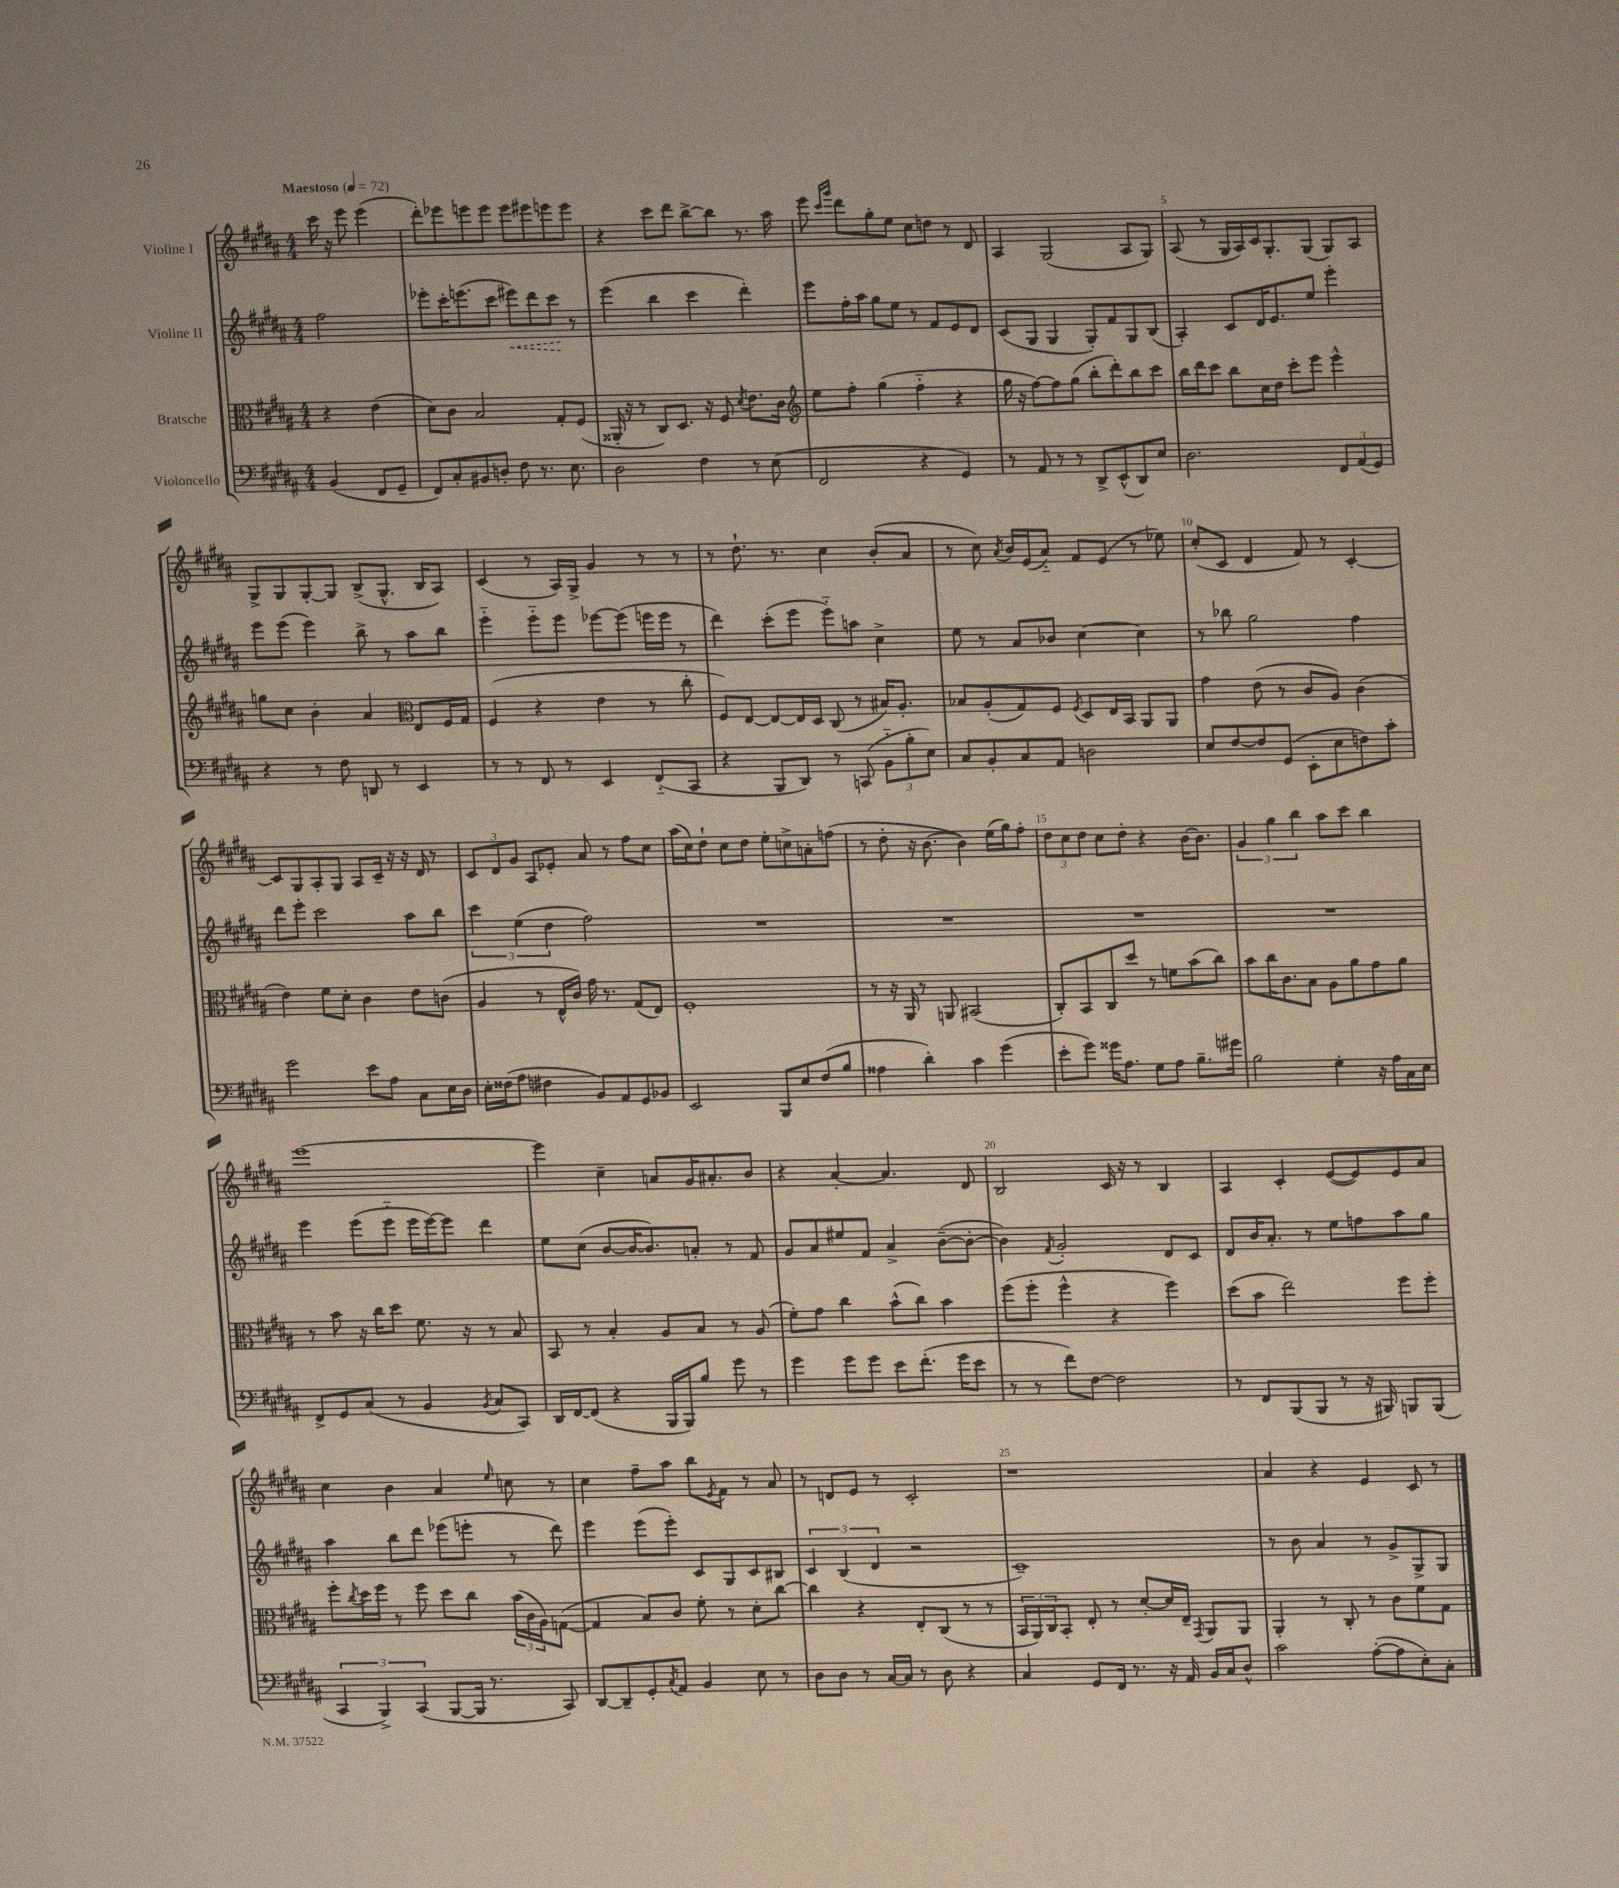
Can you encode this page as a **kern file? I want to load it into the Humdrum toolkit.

**kern	**kern	**kern	**dynam	**kern
*part4	*part3	*part2	*part2	*part1
*staff4	*staff3	*staff2	*staff2	*staff1
*I"Violoncello	*I"Bratsche	*I"Violine II	*	*I"Violine I
*clefF4	*clefC3	*clefG2	*	*clefG2
*k[f#c#g#d#a#]	*k[f#c#g#d#a#]	*k[f#c#g#d#a#]	*	*k[f#c#g#d#a#]
*M4/4	*M4/4	*M4/4	*	*M4/4
*MM72	*MM72	*MM72	*	*MM72
=	=	=	=	=
!	!	!	!	!LO:TX:a:B:t=Maestoso
(4BB/	4r	2ff#\	.	16ccc#\
.	.	.	.	16r
.	.	.	.	8eee\
8FF#/L	(4e\	.	.	(4eee\
8GG#~/J	.	.	.	.
=1	=1	=1	=1	=1
8FF#/L)	8d#\L)	8eee-X'\L	.	8ddd#'\L)
8C#'/	8c#\J	16ccc#'\K	.	8eee-X\
.	.	(8.eeen\	.	.
8BB#X/	2B/	.	.	8eeen\
8Dn'/J	.	8ccc#\J	.	8eee\J
!	!	!	!LO:HP:b	!
8F#\	.	8eee#X\L)	<	8eee\L
8.r	.	8ddd#\	.	8eee#X\
.	8G#'/L	8ccc#\J	.	8eeen\
8.E\	.	.	.	.
.	(8F#/J	8r	[	8eee\J
=2	=2	=2	=2	=2
2D#\	16AA##X'/	(4eee\	.	4r
.	16r	.	.	.
.	8r	.	.	.
.	8C#/L)	4bb\	.	8ccc#\L
.	8.D#/J	.	.	8ddd#\J
4F#\	.	4ccc#\	.	[8bb^\L
.	16r	.	.	.
.	8F#/	.	.	8bb\J]
.	8qd#/	.	.	.
8r	8.e\L	4ddd#'\)	.	8.r
(8E\	.	.	.	.
.	16c#\Jk	.	.	16aa#\
=3	=3	=3	=3	=3
*	*clefG2	*	*	*
2FF#/	8ee\L	8eee\L	.	8eee\
.	.	.	.	16qqccc#/LL
.	.	.	.	16qqggg#/JJ
.	8ff#'\J	16ff#'\L	.	8ddd#\L
.	.	16aa#\JJ	.	.
.	(4gg#\	8gg#\L	.	8gg#'\
.	.	8ee\J	.	8ee\J
4r	4ff#\	8r	.	8cc#\L
.	.	8f#/L	.	8ddn\J
4GG#/)	4r	8e/	.	8r
.	.	8d#/J	.	8d#/
=4	=4	=4	=4	=4
8r	16gg#\	(8c#/L	.	4A#/
.	16r	.	.	.
8AA#/	[8ff#\L)	8G#/J	.	.
8r	8ff#\]	4G#/	.	(2G#/
8r	(8gg#\J	.	.	.
8DD#^/L	8bb'\L	8G#'/L)	.	.
(8EE^^/	8ddd#'\)	8f#/	.	.
8DD#/)	8bb\	8G#/	.	8A#/L
8E/J	8ccc#\J	(8B/J	.	8G#/J)
=5	=5	=5	=5	=5
2.D#\	16bb\LL	4A#'/)	.	(8A#/
.	16ddd#\J	.	.	.
.	8ccc#\J	.	.	8r
.	8bb\L	8c#/L	.	16G#/LL
.	.	.	.	16A#/)
.	16cc#\L	16d#/K	.	16c#/J
.	16dd#\JJ	8.e/	.	8.G#'/
.	8ccc#'\L	.	.	.
.	8eee\J	8ee/J	.	(8G#/J
12FF#/L	4eee^^\	4eee'\	.	8G#/L)
(12AA#/	.	.	.	.
.	.	.	.	8A#/J
12GG#/J)	.	.	.	.
!!LO:LB:g=z
=6	=6	=6	=6	=6
4r	8ggn\L	8eee\L	.	8G#^/L
.	8cc#\J	(8eee\J	.	8G#/
8r	4b'\	4eee\)	.	[8G#'/
8F#\	.	.	.	8G#/J]
8DDn/	4a#/	8bb^\	.	(8B^/L
8r	.	8r	.	8.G#^^/J
*	*clefC3	*	*	*
4EE/	8E/L	8aa#\L	.	.
.	.	.	.	16B/KL
.	16F#/L	8bb\J	.	8A#/J)
.	16G#/JJ	.	.	.
=7	=7	=7	=7	=7
8r	(4F#/	4eee\	.	(4c#/
8r	.	.	.	.
8FF#/	4r	8eee\L	.	8r
8r	.	8eee\J	.	16A#/LL)
.	.	.	.	16G#^/JJ
4EE/	4e\	[8eee-X\L	.	4g#/
.	.	(8eee-\J]	.	.
(8FF#/L	8r	16eeen\LL	.	8r
.	.	16eee\JJ	.	.
8CC#/J	8cc#'\	8r	.	8r
=8	=8	=8	=8	=8
4r	8F#/L)	4ddd#\)	.	8r
.	[8E/J	.	.	8.dd#`\
8BBB/L	8E/L_	(8ccc#'\L	.	.
.	.	.	.	8.r
8DD#/J)	16E/L]	8eee\J	.	.
.	16D#/JJ	.	.	.
8r	(8C#/	8eee\L)	.	4cc#\
(8CCn/	8r	8aan\J	.	.
12BB\L	16B#X/KL)	4cc#^\	.	(8b'/L
.	8.A#'/J	.	.	.
12B'\	.	.	.	.
.	.	.	.	8a#/J
12E\J)	.	.	.	.
=9	=9	=9	=9	=9
8C#/L	8B-X/L	8ee\	.	8r
8BB'/	(8A#'/	8r	.	8cc#\)
.	.	.	.	8qa#/
8C#/	8G#/)	8a#/L	.	16b/LL
.	.	.	.	(16e/J
8AA#/J	8F#/J	8b-X/J	.	8a#/J)
.	8qF#/	.	.	.
2Dn\	8D#/L	[4cc#\	.	8f#/L
.	16E/L	.	.	(8e/J
.	16BB/JJ	.	.	.
.	8AA#/L	4cc#\]	.	8r
.	8AA#/J	.	.	8ee-X\)
=10	=10	=10	=10	=10
8E/L	4g#\	8r	.	(8cc#'/L
[8F#/	.	8bb-X\	.	8c#/J
8F#/]	(8e\	2gg#\	.	4d#/
(8GG#/J	8r	.	.	.
8EE'\L	8c#/L	.	.	8f#/)
8E\	8A#/J)	.	.	8r
8Fn\)	(4c#\	4ff#\	.	[4c#'/
8c#'\J	.	.	.	.
!!LO:LB:g=z
=11	=11	=11	=11	=11
2g#\	4e\)	8ddd#\L	.	8c#/L]
.	.	8eee'\J	.	8G#/
.	8f#\L	2ccc#\	.	8A#'/
.	8d#'\J	.	.	8G#/J
8e\L	4c#\	.	.	8A#/L
8A#\J	.	.	.	16c#~/Jk
.	.	.	.	16r
8C#\L	8e\L	8aa#\L	.	16r
.	.	.	.	16d#/
16E\L	(8cn\J	8bb\J	.	8r
16D#\JJ	.	.	.	.
=12	=12	=12	=12	=12
16E'\LL	4A#/	6ccc#\	.	12c#/L
(16F##X\J	.	.	.	.
.	.	.	.	12d#/
8A#\J	.	.	.	.
.	.	(6ee\	.	12g#/J
4F#X\	8r	.	.	8A#/L
.	.	6dd#\	.	.
.	16E^^/LL	.	.	8e-X'/J
.	16c#/JJ)	.	.	.
8BB/L)	16g#\	2ff#\)	.	8a#/
.	8.r	.	.	.
8AA#/	.	.	.	8r
8GG#/	(8G#/L	.	.	8ff#\L
8BB-X/J	8E/J)	.	.	8cc#\J
=13	=13	=13	=13	=13
2EE/	1F#'	1r	.	(16aa#\LL
.	.	.	.	16cc#\J)
.	.	.	.	8dd#`\J
.	.	.	.	8cc#\L
.	.	.	.	8dd#\J
8BBB/L	.	.	.	8ee'\L
8E/	.	.	.	8ccn^\
(8F#/	.	.	.	8an'\
8B/J	.	.	.	(8ffn\J
=14	=14	=14	=14	=14
4A##X\	8r	1r	.	8r
.	16r	.	.	8dd#'\
.	16AA#/	.	.	.
4d#'\)	8r	.	.	16r
.	.	.	.	[8.b\
.	8AAn/	.	.	.
4c#\	(2BB#X/	.	.	4b\])
(4g#\	.	.	.	(16ee\LL
.	.	.	.	16gg#\J)
.	.	.	.	8ff#'\J
=15	=15	=15	=15	=15
8e'\L	8C#'/L)	1r	.	12dd#\L
.	.	.	.	12cc#\
8g#\J)	8BB/	.	.	.
.	.	.	.	12dd#\J
16g##X\KL	8C#/	.	.	8cc#\L
8.A#\J	.	.	.	.
.	8dd#/J	.	.	8dd#'\J
8G#\L	8r	.	.	4r
8A#\J	8fn\L	.	.	.
8.B~\L	(8b\	.	.	[16b\KL
.	.	.	.	8.b\J]
.	8cc#\J)	.	.	.
16g#X\Jk	.	.	.	.
=16	=16	=16	=16	=16
2B\	8b\L	1r	.	6g#/
.	16cc#\K	.	.	.
.	.	.	.	6gg#\
.	8.c#\	.	.	.
.	.	.	.	6bb\
.	8B\J	.	.	.
4G#'\	8A#\L	.	.	8aa#\L
.	8a#\	.	.	8ccc#\J
16r	8g#\	.	.	4bb\
16A#\LL	.	.	.	.
16C#\	8a#\J	.	.	.
16E\JJ	.	.	.	.
!!LO:LB:g=z
=17	=17	=17	=17	=17
8FF#^/L	8r	4eee\	.	[1eee
8GG#/	8b\	.	.	.
(8C#/J	16r	(8eee\L	.	.
.	16cc#\KL	.	.	.
8r	8dd#\J	8eee\J	.	.
4BB/	8.f#\	16eee\LL	.	.
.	.	[16eee\J)	.	.
.	.	8eee\J]	.	.
.	16r	.	.	.
8qBB/	.	.	.	.
8C#/L	8r	4ddd#\	.	.
8CC#/J)	8B/	.	.	.
=18	=18	=18	=18	=18
16DD#/LL	8BB/	8ee\L	.	4eee\]
[16FF#/J	.	.	.	.
(8FF#/J]	8r	(8cc#\J	.	.
4r	4B'/	[8b/L	.	4cc#~\
.	.	16b/K_	.	.
.	.	8.b/])	.	.
16BBB/LL	8A#/L	.	.	8an/L
16BBB/J)	.	.	.	.
8B/J	8B/J	8an'/J	.	16g#/K
.	.	.	.	8.a#X'/
8g#\	8r	8r	.	.
8r	(8A#/	8f#/	.	8b/J
=19	=19	=19	=19	=19
4g#\	8f#'\L)	8g#/L	.	4r
.	8g#\J	8a#/	.	.
8g#\L	4cc#\	8ee#X/	.	[4a#'/
8g#\J	.	8f#/J	.	.
8e\L	(8b^^\L	4a#^/	.	4.a#/]
(8.f#'\J	8cc#\J)	.	.	.
.	4b\	([8b~\L	.	.
16g#\KL	.	.	.	.
8e\J	.	8b'\J_	.	8d#/
=20	=20	=20	=20	=20
8r	(8ff#\L	4b\])	.	2B/
8r	8ff#'\J	.	.	.
.	.	8qf#/	.	.
8f#\L)	4ff#^^\	2g#'/	.	.
[8F#\J	.	.	.	.
2F#\]	4r	.	.	16c#/
.	.	.	.	16r
.	.	.	.	8r
.	4ff#\)	8d#/L	.	4B/
.	.	8c#/J	.	.
=21	=21	=21	=21	=21
8r	(8dd#\L	8d#/L	.	4A#/
8FF#/L	8b\J	16b/K	.	.
.	.	8.a#'/J	.	.
(8BBB/	2ee\)	.	.	4c#'/
8BBB/J	.	8r	.	.
8r	.	8ee\L	.	([8e/L
16r	.	8ffn\	.	8e/])
16BBB#X/)	.	.	.	.
8BBBn/L	8ff#\L	8aa#\	.	8e/
(8BBB/J	8ff#'\J	8gg#\J	.	8a#/J
!!LO:LB:g=z
=22	=22	=22	=22	=22
6CC#/	8ff#'\L	4aa#\	.	4cc#\
.	8qcc#/	.	.	.
.	16dd#\L	.	.	.
6BBB^/)	.	.	.	.
.	16ff#\JJ	.	.	.
.	8r	8bb\L	.	4b\
(6CC#/	.	.	.	.
.	8ff#\	8ddd#\J	.	.
[8BBB/L	8dd#\L	(8eee-X\L	.	4a#/
16BBB/Jk]	8cc#\J	8eeen'\J	.	.
8.r	.	.	.	.
.	.	.	.	16qqee/
.	(24b\LL	8r	.	8ccn\
.	24c#\	.	.	.
.	24A#\J)	.	.	.
8CC#/)	([8Gn\J	8ddd#\)	.	8r
=23	=23	=23	=23	=23
[8DD#/L	4G/]	4eee\	.	4cc#\
8DD#~/]	.	.	.	.
8GG#'/	8B/L)	(8eee\L	.	8ff#~\L
8qC#/	.	.	.	.
8AA#/J	8c#/J	8eee'\J)	.	8aa#\J
4BB/	8f#'\	8c#/L	.	8bb\L
.	.	.	.	8qe/
.	8r	8G#/	.	8f#\J
8E\	8d#'\L	8c#/	.	8r
8r	[8cc#\J	8B#X/J	.	8a#/
=24	=24	=24	=24	=24
8D#\L	4cc#\]	6c#/	.	8r
8D#\J	.	.	.	8dn/L
.	.	(6B/	.	.
8r	4r	.	.	8e/J
.	.	6d#/	.	.
[16C#/LL	.	.	.	8r
16C#/JJ]	.	.	.	.
8r	8E'/L	2r	.	2c#'/
8D#\	(8C#/J	.	.	.
4r	8r	.	.	.
.	8r	.	.	.
=25	=25	=25	=25	=25
4C#/	24BB/LL	1c#~)	.	1r
.	24AA#/)	.	.	.
.	24C#/J	.	.	.
.	8BB'/J	.	.	.
8GG#/L	8E'/	.	.	.
16FF#/Jk	8r	.	.	.
8.r	.	.	.	.
.	[8d#'/L	.	.	.
16r	16d#/L]	.	.	.
16AA#/	16E~/JJ	.	.	.
.	8qGG#/	.	.	.
16BB/LL	8AA#/L	.	.	.
16C#/J	.	.	.	.
8D#^^/J	8AA#/J	.	.	.
=26	=26	=26	=26	=26
2c#\	4AA#'/	8r	.	4a#/
.	.	8b\	.	.
.	8r	4a#/	.	4r
.	8C#'/	.	.	.
([8A#'\L	8r	8r	.	4e/
8A#\]	8c#\L	8g#^/L	.	.
8E'\)	8f#\	8G#^/	.	8c#/
8C#'\J	8G#\J	8G#/J	.	8r
==	==	==	==	==
*-	*-	*-	*-	*-
